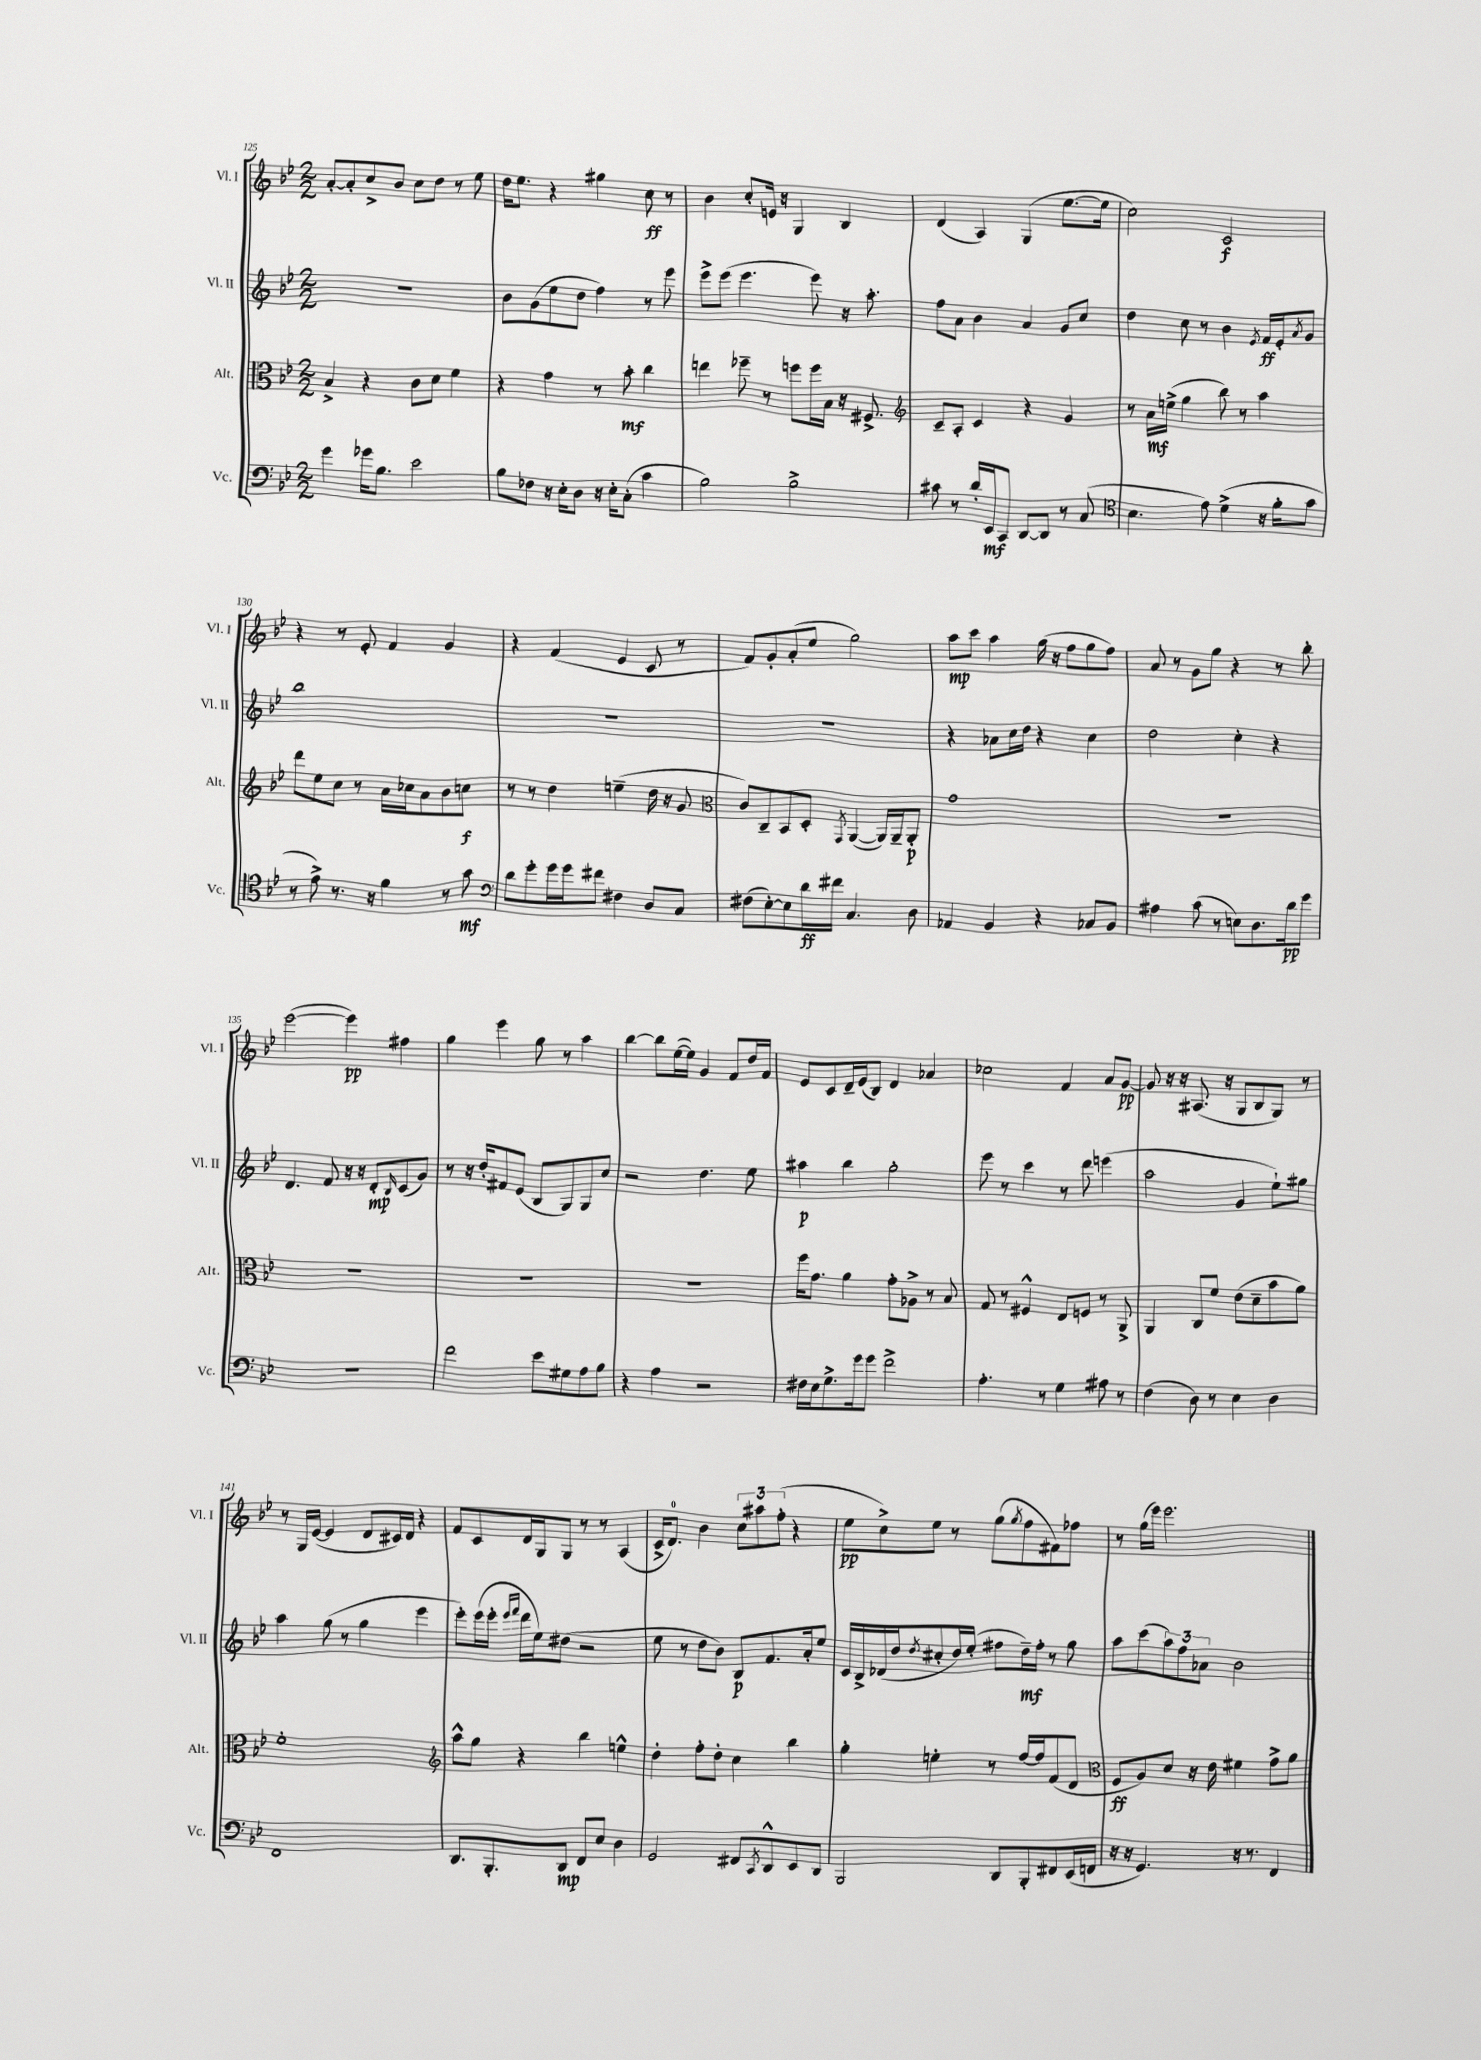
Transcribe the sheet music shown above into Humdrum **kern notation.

**kern	**kern	**kern	**kern
*staff4	*staff3	*staff2	*staff1
*clefF4	*clefC3	*clefG2	*clefG2
*k[b-e-]	*k[b-e-]	*k[b-e-]	*k[b-e-]
*M2/2	*M2/2	*M2/2	*M2/2
4g	4B-^	1r	[8a'
.	.	.	8a']
16g-	4r	.	8cc^
8.B-	.	.	.
.	.	.	8b-
2e-	8c	.	8cc
.	8d	.	8dd
.	4f	.	8r
.	.	.	8ee-
=	=	=	=
8B-	4r	8b-	16dd
.	.	.	8.ee-
8F-	.	(8g	.
16r	4g	8ee-	4r
16E-'	.	.	.
8D	.	8dd	.
16r	8r	4ff)	4gg#
16E-'	.	.	.
(8C'	8b-'	.	.
4c	4cc	8r	8cc
.	.	8eee-	8r
=	=	=	=
2B-)	4ee	8eee-^	4b-
.	.	(8eee-	.
.	8ff-~	4.eee-	8cc'
.	8r	.	16e
.	.	.	16r
2B-^	8ff	.	4G
.	16ff	8eee-)	.
.	16B-	.	.
.	16r	16r	4B-
.	8.F#^	8.aa'	.
=	=	=	=
*	*clefG2	*	*
8c#	8c~	8ff	(4d
8r	8A'	8a	.
16d'	4c	4b-	4A)
16EE-	.	.	.
8CC	.	.	.
[8DD	4r	4a	(4G
8DD]	.	.	.
8r	4g	8g	[8.ee-
(8C	.	8cc	.
.	.	.	16ee-]
=	=	=	=
*clefC4	*	*	*
4.B-	8r	4dd	2cc)
.	16a	.	.
.	(16ee^	.	.
.	4gg	8cc	.
8e-)	.	8r	.
(4d^	8bb-)	4b-	2c
.	8r	.	.
.	.	8qe-	.
16r	4aa	16f	.
16f'	.	16e-'	.
.	.	8qa	.
8g	.	8g	.
=	=	=	=
8r	8ddd	1bb-	4r
8e-^)	8ee-	.	.
8.r	8cc	.	8r
.	8r	.	8e-'
16r	.	.	.
4f	16a	.	4f
.	16cc-	.	.
.	8a	.	.
8r	8b-	.	4g
8g	8cc	.	.
=	=	=	=
*clefF4	*	*	*
8d	8r	1r	4r
8g'	8r	.	.
16g	4dd	.	(4f
16g	.	.	.
8f#	.	.	.
4F#	(4ee~	.	4e-
8D	16dd	.	8c
.	16r	.	.
8C	8g	.	8r
=	=	=	=
*	*clefC3	*	*
(8F#	8c)	1r	8f)
[8E-')	8C~	.	8g'
8E-]	8BB-	.	(8a'
16d	8D'	.	8ee-
16f#	.	.	.
.	8qGG	.	.
4.C	([4AA	.	2gg)
.	16AA])	.	.
.	16AA~	.	.
8D	8AA'	.	.
=	=	=	=
4AA-	1g	4r	8aa
.	.	.	8ccc
4BB-	.	8a-	4aa
.	.	16cc	.
.	.	16dd	.
4r	.	4r	(16gg
.	.	.	16r
.	.	.	8ff
8C-	.	4cc	8gg
8BB-	.	.	8ff)
=	=	=	=
4A#	1r	2dd	8a
.	.	.	8r
(8c	.	.	8g
8r	.	.	8gg
8E)	.	4cc'	4r
8.D	.	.	.
.	.	4r	8r
16d	.	.	.
8g	.	.	8bb-'
=	=	=	=
1r	1r	4.d	([2eee-
.	.	8f	.
.	.	16r	4eee-])
.	.	16r	.
.	.	8d'	.
.	.	16qqB-	.
.	.	(8c	4ff#
.	.	8g)	.
=	=	=	=
2f	1r	8r	4gg
.	.	16r	.
.	.	16dd'	.
.	.	8f#	4eee-
.	.	(8e-	.
8e-	.	8B-	8gg
8G#	.	8G)	8r
8A	.	8G	4aa
8B-	.	8cc	.
=	=	=	=
4r	1r	2r	[4bb-
4A	.	.	8bb-]
.	.	.	([16ee-
.	.	.	16ee-])
2r	.	4.dd	4g
.	.	.	8f
.	.	8ee-	16dd
.	.	.	16f
=	=	=	=
16F#	16ff	4aa#	8e-
16E-	8.g	.	.
8.G^	.	.	8c
.	4a	4bb-	16d~
16g	.	.	(16e-
8g	.	.	8B-)
2f^	8g'	2gg'	4d
.	8A-^	.	.
.	8r	.	4a-
.	8B-	.	.
=	=	=	=
4.A'	8G	8eee-	2cc-
.	8r	8r	.
.	4F#^^	4ccc	.
8r	.	.	.
4G	8E-	8r	4f
.	8F	8ddd	.
8A#	8r	(4eee	8a
8r	8AA^	.	[8g
=	=	=	=
(4F	4AA	2aa	8g]
.	.	.	16r
.	.	.	16r
8D)	8C	.	(8.A#
8r	8f	.	.
.	.	.	16r
4E-	(8e-	4g	8G
.	8d~	.	8B-
4D	8b-	8ee-`)	8G)
.	8a)	8gg#	8r
=	=	=	=
1FF	1f'	4aa	8r
.	.	.	16G
.	.	.	([16e-
.	.	(8gg	4e-]
.	.	8r	.
.	.	4gg	8d
.	.	.	16c#)
.	.	.	16d
.	.	4eee-	4r
=	=	=	=
*	*clefG2	*	*
8.DD	8aa^^	8eee-')	8f
.	8gg	(16eee-	8c
8.BBB-'	.	16eee-'	.
.	.	16qqeee-	.
.	.	16qqfff	.
.	4r	16ddd	16d
.	.	16ee-)	16G
8DD	.	(8dd#	8G
8FF	4bb-	2r	8r
8E-	.	.	8r
4D	4ee^^	.	(4A
=	=	=	=
2GG	4dd'	8ee-	16c^
.	.	.	8.d)
.	.	8r	.
.	8ff'	8dd	4b-
.	8dd'	8b-)	.
8FF#	4cc	8B-	12cc
.	.	.	12aa#
8qCC	.	.	.
8DD^^	.	8.f	.
.	.	.	(12ff'
8EE-	4bb-	.	4r
.	.	16a'	.
8DD	.	8ee-	.
=	=	=	=
2BBB-	4gg'	16c	8ee-
.	.	16B-^	.
.	.	(16d-	8cc^)
.	.	16dd	.
.	.	8qdd	.
.	4ee'	8cc#'	8ee-
.	.	16dd)	8r
.	.	(16ee-'	.
8DD	8r	8ff#	(8gg
.	.	.	8qgg
8BBB-'	[16ff	16dd~)	8ff
.	16ff]	16ff#'	.
8FF#	(8f	8r	8f#)
(16EE-	8d	8gg	8ff-
16FF	.	.	.
=	=	=	=
*	*clefC3	*	*
16r	8F	8aa	8r
16r	.	.	.
4.GG)	8A)	(8ccc	(16gg
.	.	.	16eee-)
.	8d	12aa)	2.eee-
.	.	12ff	.
.	16r	.	.
.	.	12a-	.
.	16e-	.	.
16r	4f#	2b-	.
8.r	.	.	.
4FF	8g^	.	.
.	8a	.	.
==	==	==	==
*-	*-	*-	*-
